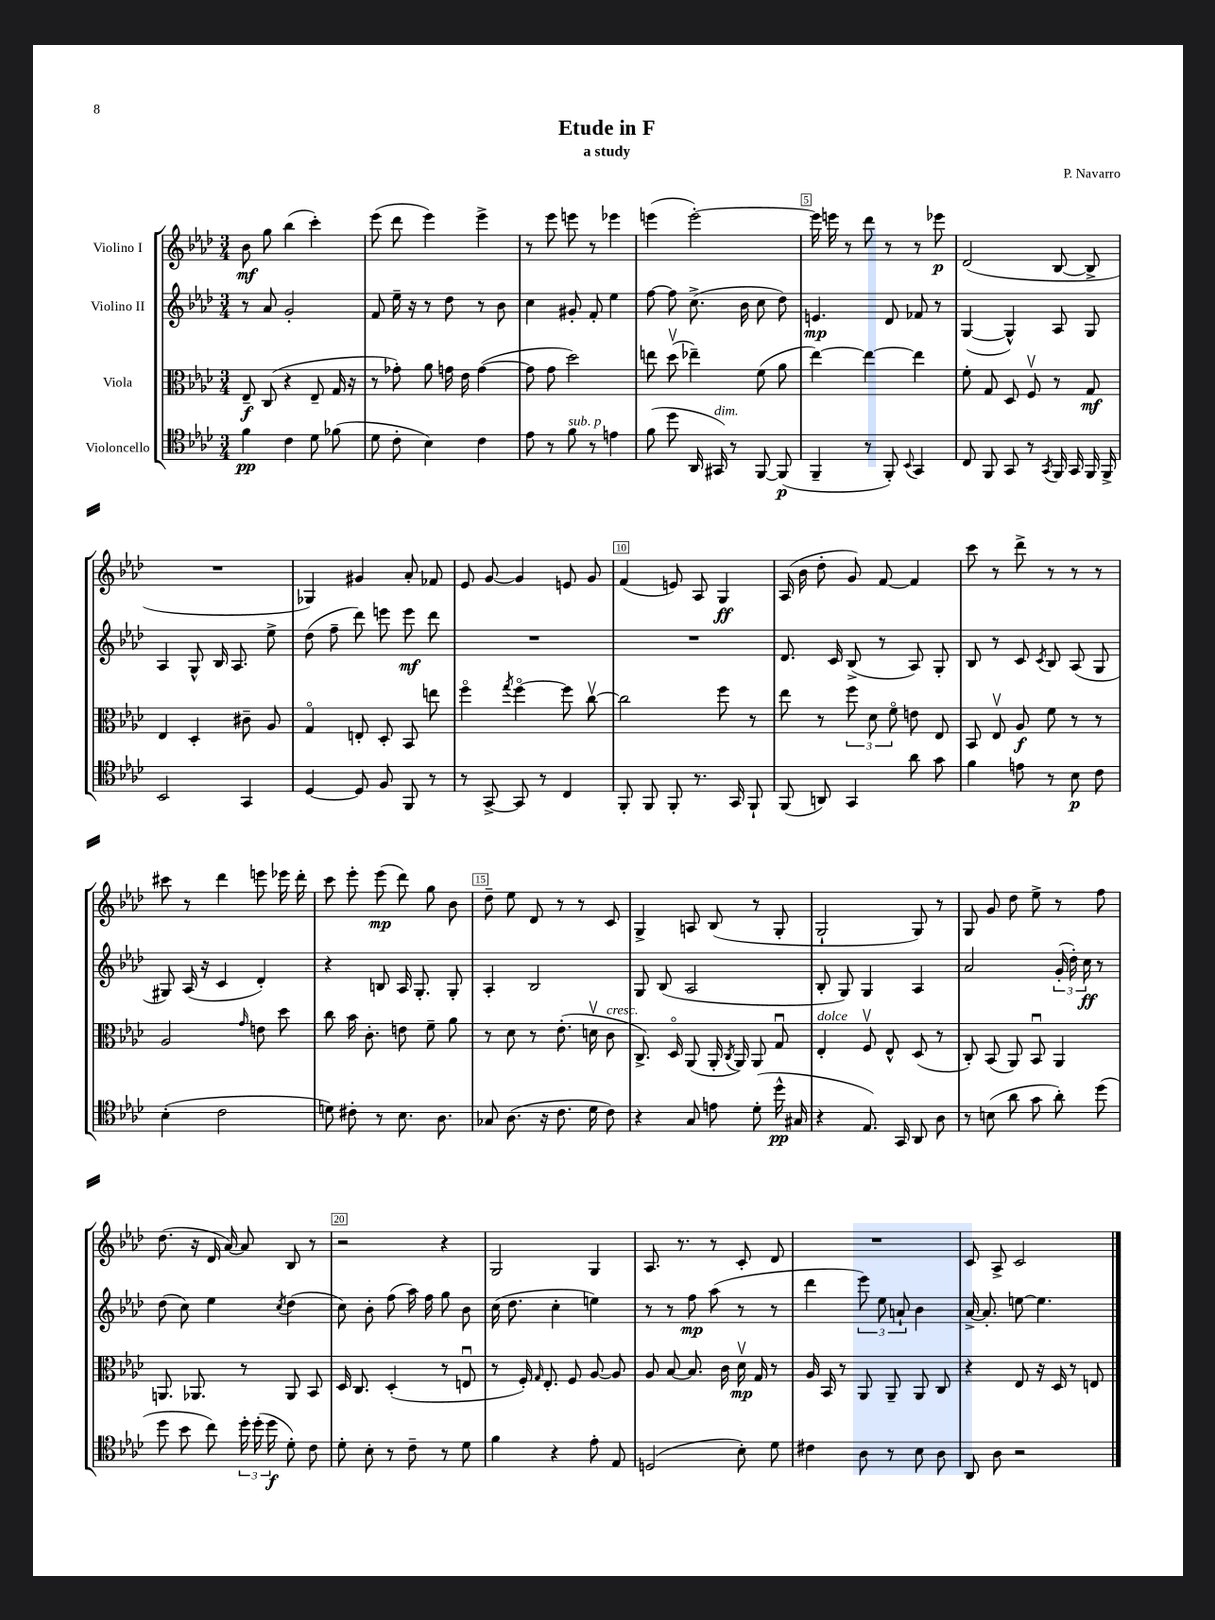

**kern	**kern	**kern	**kern
*staff4	*staff3	*staff2	*staff1
*clefC4	*clefC3	*clefG2	*clefG2
*k[b-e-a-d-]	*k[b-e-a-d-]	*k[b-e-a-d-]	*k[b-e-a-d-]
*M3/4	*M3/4	*M3/4	*M3/4
4f	8E-~	8r	8b-
.	(8C	8a-	8gg
4c	4r	2g'	(4bb-
8d-	8E-~	.	4ccc')
(8f-	16G	.	.
.	16r	.	.
=	=	=	=
8d-	8r	8f	(8eee-
8c'	8g-')	16ee-~	8ddd-
.	.	16r	.
4B-)	8a-	8r	4eee-)
.	16g	8dd-	.
.	16e-	.	.
4c	([4g	8r	4eee-^
.	.	8b-	.
=	=	=	=
8e-	8g]	4cc	8r
8r	8g	.	8eee-
8f	2dd-)	8g#'	8eee
8r	.	8f'	8r
4e	.	4ee-	4eee-
=	=	=	=
(8f	8ee	[8ff	(4eee
8dd-	(8dd-v	8ff]	.
16AA-	4ee-~)	(8.cc^	[2eee')
16GG#)	.	.	.
8r	.	.	.
.	.	16b-	.
[8FF	(8f	8cc	.
(8FF]	8a-	8dd-)	.
=	=	=	=
4FF~	[4ee-)	4.e	16eee]
.	.	.	16eee
.	.	.	8r
8r	4ee-_	.	8ddd-
8FF')	.	8d-	8r
8qqBB-	.	.	.
4GG	4ee-]	8f-	8r
.	.	8r	8eee-
=	=	=	=
8C	8f'	([4G	(2d-
8FF	8G	.	.
8GG	8D-	4G^^])	.
8r	8Fv	.	.
8qGG	.	.	.
16FF	8r	8A-	[8B-
16GG	.	.	.
16FF	8G	8G	8B-^]
16FF^	.	.	.
=	=	=	=
2BB-	4E-	4A-	2.r
.	4D-'	8G^^	.
.	.	16B-	.
.	.	8.A-	.
4GG	8c#~	.	.
.	8A-	8ee-^	.
=	=	=	=
[4D-	4Go	(8dd-	4G-)
.	.	8ff~	.
8D-]	8E'	8ddd-)	4g#
8F	8D-'	8eee	.
8FF	8BB-	8eee	8a-'
8r	8ee	8ddd-	8f-
=	=	=	=
8r	4ffo	2.r	8e-
[8GG^	.	.	[8g
.	8qgg	.	.
8GG]	[4ffo	.	4g]
8r	.	.	.
4C	8ff]	.	8e
.	[8ccv	.	8g
=	=	=	=
8FF'	2cc]	2.r	(4f
8FF	.	.	.
8FF'	.	.	8e)
8.r	.	.	8A-
.	8ff	.	4G
16GG	.	.	.
8FF`	8r	.	.
=	=	=	=
(8FF	8ee-	8.d-	(16A-
.	.	.	16b-
8AA)	8r	.	8dd-'
.	.	16c	.
4GG	12ff	(8B-^	8g)
.	12d-	.	.
.	.	8r	[8f
.	12fo	.	.
8a-	8e	8A-)	4f]
8g	8E-	8G'	.
=	=	=	=
4f	8BB-	8B-	8ccc
.	8E-v	8r	8r
8e	8A-	8c	8ddd-^
.	.	8qc	.
8r	8f	8B-	8r
8B-	8r	(8A-	8r
8c	8r	8G	8r
=	=	=	=
(4B-'	2A-	8G#)	8ccc#
.	.	(16A-	8r
.	.	16r	.
2c	.	4c	4ddd-
.	16qqg	.	.
.	8e	4d-')	8eee
.	8dd-	.	16eee-
.	.	.	16ddd-'
=	=	=	=
8d)	8cc	4r	8ccc
8c#'	16b-	.	8eee-'
.	8.c'	.	.
8r	.	8B	(8eee-
8.B-	8e	16A-	8ddd-)
.	.	8.G'	.
.	8f~	.	8gg
8.A-	.	.	.
.	8a-	8G'	8b-
=	=	=	=
8G-	8r	4A-'	8dd-~
(8.A-	8d-	.	8ee-
.	8r	2B-	8d-
16r	.	.	.
8.c	(8.e-'	.	8r
.	.	.	8r
16d-	16dv	.	.
8c)	8c	.	8c
=	=	=	=
4r	8.C^)	8G	4G^
.	.	(8B-	.
.	16D-o	.	.
8G	(8AA-	2A-	8A
8e	16AA-'	.	(8B-
.	8qC	.	.
.	16AA-)	.	.
(8d-'	8AA-	.	8r
16dd-^^	8Gu	.	8G'
16G#	.	.	.
=	=	=	=
4r	4E-'	8B-'	2G`
.	.	8G)	.
8.E-)	8Fv	4G	.
.	8E-^^	.	.
16GG	.	.	.
8AA-	(8D-	4A-	8G)
8A-	8r	.	8r
=	=	=	=
8r	8C')	2a-	8G
(8B	(8BB-	.	8g
8a-	8AA-)	.	8dd-
8g	8BB-u	.	8ee-^
8a-')	4AA-	(24g'	8r
.	.	24dd-')	.
.	.	24cc	.
(8dd-	.	8r	8ff
=	=	=	=
8dd-	8.AA	(8dd-	(8.dd-
8b-	.	8cc)	.
.	8.AA-	.	16r
8cc)	.	4ee-	16d-
.	.	.	[16a-)
24dd-'	8r	.	8a-]
(24dd-'	.	.	.
24dd-	.	.	.
.	.	8qcc	.
8d-')	8AA-	(4dd-	8B-
8c	8BB-	.	8r
=	=	=	=
8d-'	16D-	8cc)	2r
.	8.C	.	.
8B-'	.	8b-'	.
8r	(4D-'	(8ff	.
8c~	.	16aa-)	.
.	.	16ff	.
8r	8r	8gg	4r
8d-	8Eu	8b-	.
=	=	=	=
4f	8r	(16cc	2G
.	.	8.dd-	.
.	16F')	.	.
.	16qqG	.	.
.	8.E-'	.	.
4r	.	4cc'	.
.	8F	.	.
8e-'	[8A-	4ee)	4G
8E-	8A-]	.	.
=	=	=	=
(2D	8A-	8r	8.A-
.	[8B-	8r	.
.	.	.	8.r
.	8.B-]	8ff	.
.	.	(8aa-	8r
.	16c	.	.
8B-')	16d-v	8r	8c'
.	16G	.	.
8d-	8r	8r	8d-
=	=	=	=
4c#	16A-	4ddd-	2.r
.	16BB-	.	.
.	8r	.	.
8A-	8AA-	12eee-)	.
.	.	12ee-	.
8r	8AA-~	.	.
.	.	12a`	.
8B-	8AA-	4b-	.
8A-	8C	.	.
=	=	=	=
8AA-	4r	[16a-^	8c
.	.	8.a-']	.
8A-	.	.	8A-^
2r	8E-	[8ee	2c
.	16r	4.ee]	.
.	16D-	.	.
.	8r	.	.
.	8E	.	.
==	==	==	==
*-	*-	*-	*-
